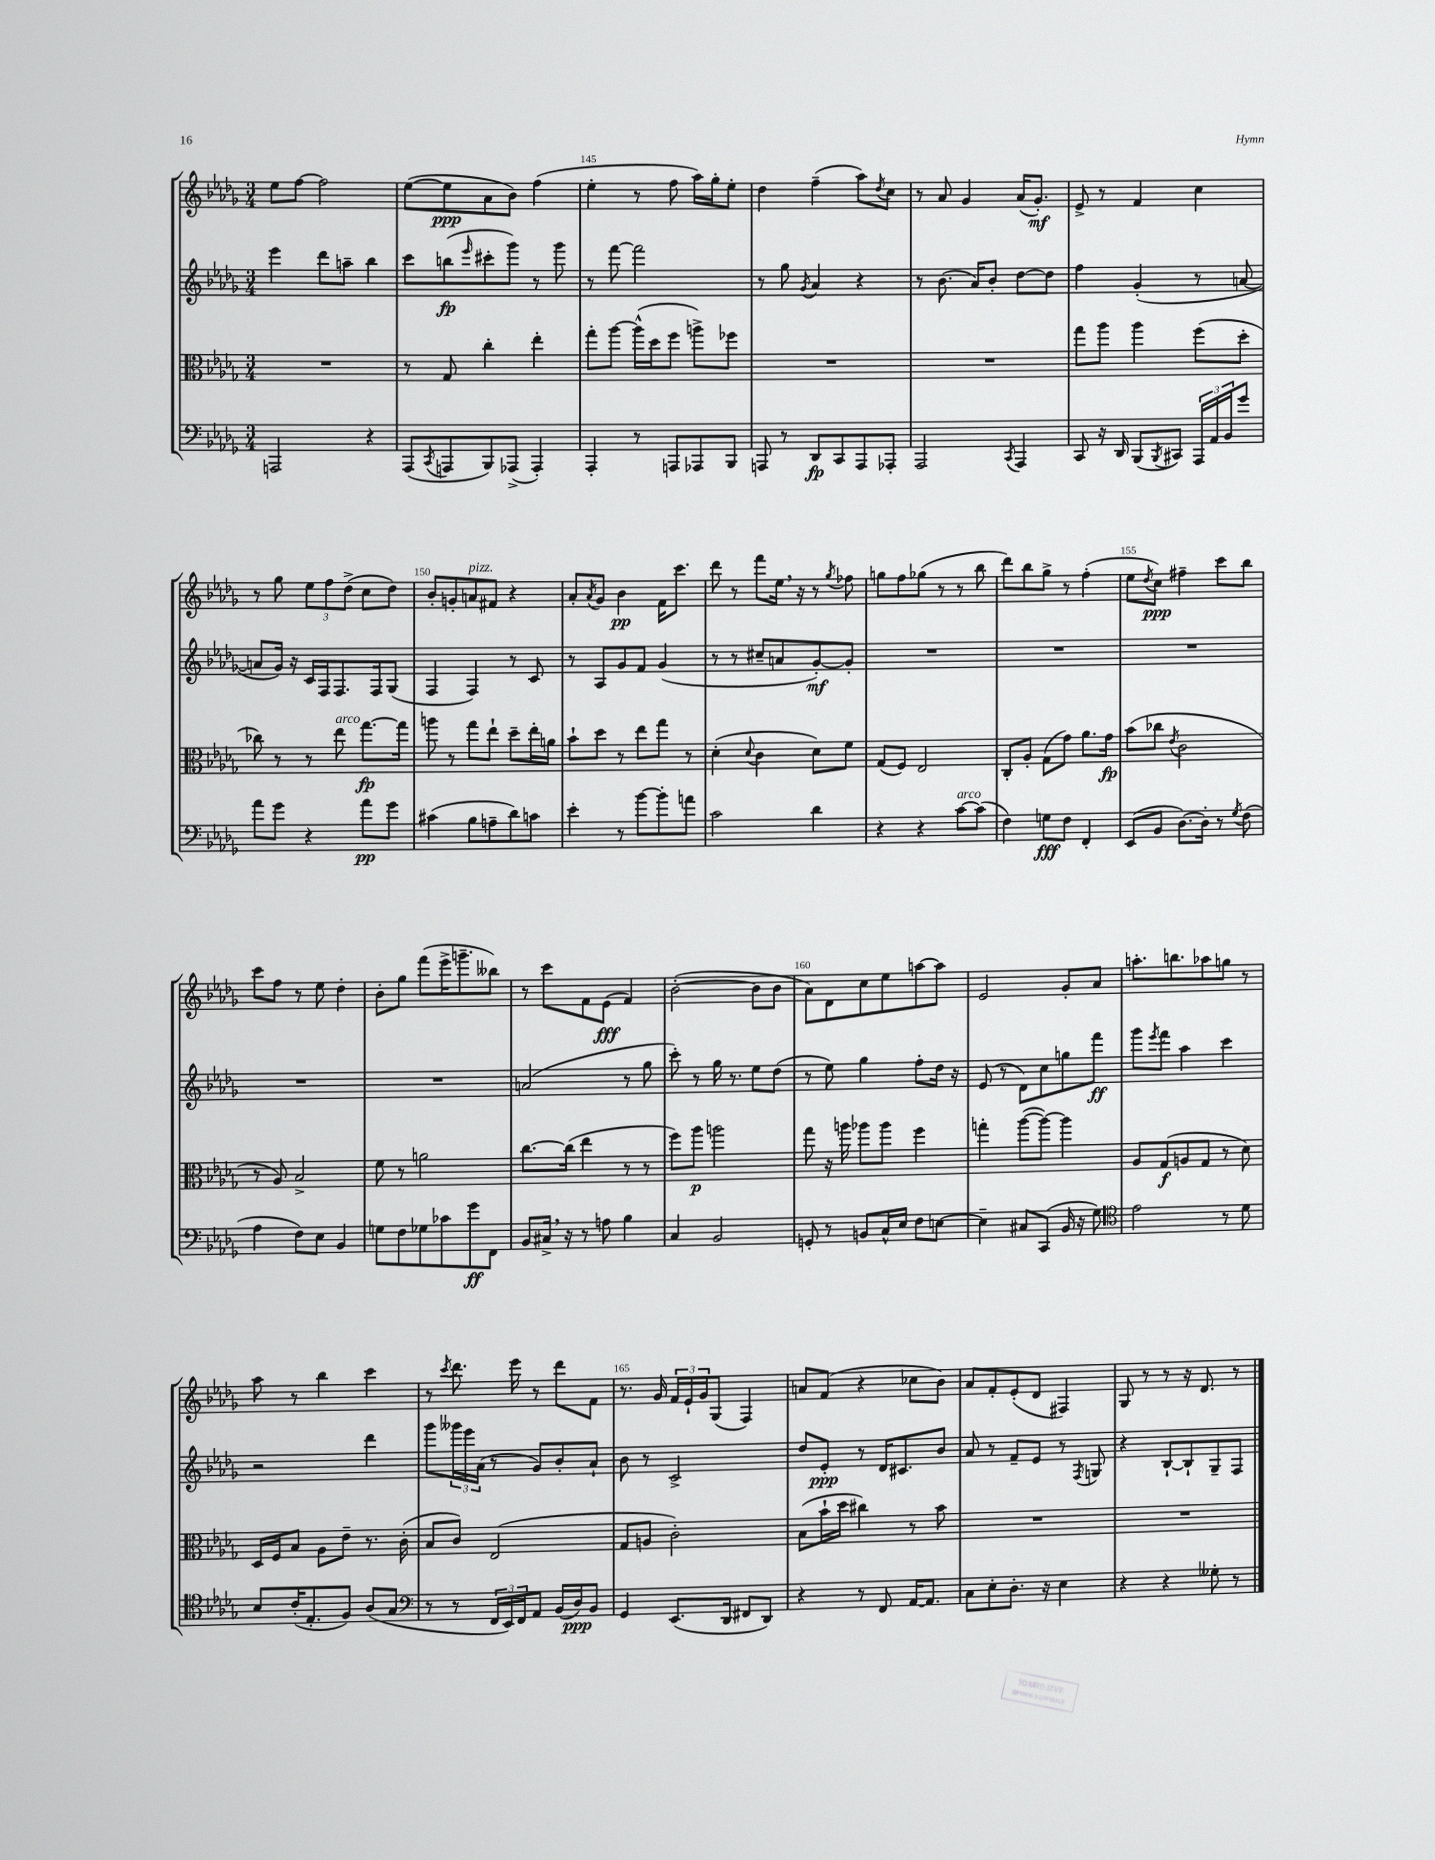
<<
\new StaffGroup <<
\new Staff = "s0" {
    \clef treble \key des \major \numericTimeSignature \time 3/4
    ees''8 f''8~ f''2 |
    ees''8~( ees''8\ppp aes'8 bes'8) f''4( |
    ees''4-. r8 f''8 aes''16) ges''16-. ees''8-. |
    des''4 f''4--( aes''8) \acciaccatura { des''8 } c''8 |
    r8 aes'8 ges'4 aes'16( ges'8.-.\mf) |
    ees'8-> r8 f'4 c''4 |
    r8 ges''8 \tuplet 3/2 { ees''8 f''8 des''8->( } c''8 des''8) |
    bes'8-. g'8-. a'8^\markup { \italic "pizz." } fis'8 r4 |
    aes'8-. \acciaccatura { aes'8 } ges'8 bes'4\pp f'16 c'''8. |
    des'''8 r8 f'''8 ees''16 \breathe r16 r8 \acciaccatura { ges''8 } fes''8 |
    g''8 f''8 ges''8( r8 r8 bes''8 |
    des'''8) bes''8 ges''8-> r8 f''4-.( |
    ees''8 \acciaccatura { des''8 } c''8\ppp) fis''4-- c'''8 bes''8 |
    c'''8 f''8 r8 ees''8 des''4-. |
    bes'8-. ges''8 f'''8( ees'''16-> g'''8.-- beses''8) |
    r8 c'''8 f'8 ees'8\fff( f'4) |
    bes'2~-.( bes'8 bes'8 |
    aes'8) des'8 c''8 ees''8 a''8~ a''8 |
    ees'2 ges'8-. aes'8 |
    a''8.-. b''8. aes''8 g''8 r8 |
    aes''8 r8 bes''4 c'''4 |
    r8 \acciaccatura { c'''8 } des'''8. ees'''16 r8 des'''8 f'8 |
    r8. ges'16 \tuplet 3/2 { f'16 ees'16-! ges'16 } ges8( f4) |
    a'8 f'8( r4 ces''8 bes'8) |
    aes'8 f'8-. ees'8-.( des'8 fis4) |
    ges8 r8 r8 r16 des'8. r8 \bar "|." |
}
\new Staff = "s1" {
    \clef treble \key des \major \numericTimeSignature \time 3/4
    ees'''4 des'''8 a''8-- bes''4 |
    c'''8 b''8\fp( \grace { ees'''16 } cis'''8-. ges'''8) r8 ges'''8 |
    r8 f'''8~ f'''2 |
    r8 ges''8 \acciaccatura { ges'8 } aes'4 r4 |
    r8 bes'8.( aes'16) bes'8-. des''8~ des''8 |
    f''4 ges'4-.( r8 a'8~ |
    a'8 ges'16) r16 c'16 f16 f8. f16 ges8( |
    f4 f4) r8 c'8 |
    r8 aes8 ges'8 f'8 ges'4( |
    r8 r8 cis''8-- a'8 ges'8~-.\mf) ges'8-. |
    R2. |
    R2. |
    R2. |
    R2. |
    R2. |
    a'2( r8 ges''8 |
    c'''8-.) r8 ges''16 r8. ees''8 des''8( |
    r8 ees''8) ges''4 f''8-. des''16 r16 |
    ees'8( r8 des'8) c''8 g''8 f'''8\ff |
    ges'''8 \acciaccatura { ees'''8 } f'''8 aes''4 c'''4 |
    r2 des'''4 |
    ges'''8 \tuplet 3/2 { geses'''16 ees'''16 aes'16( } r8 ges'8) bes'8-. aes'8-! |
    bes'8 r8 c'2-> |
    des''8 ees'8-.\ppp r8 des'16 cis'8. bes'8 |
    aes'8 r8 f'8-- ees'8 r8 \acciaccatura { f8 } g8 |
    r4 bes8~-! bes8-! ges8-- f8 \bar "|." |
}
\new Staff = "s2" {
    \clef alto \key des \major \numericTimeSignature \time 3/4
    R2. |
    r8 ges8 c''4-. ees''4-. |
    ges''8-. aes''8~ aes''16-^( des''16 f''8 a''8->) fes''8 |
    R2. |
    R2. |
    ges''8 aes''8 aes''4 f''8( des''8-. |
    ces''8) r8 r8 ees''8^\markup { \italic "arco" } ges''8.~\fp ges''16 |
    a''8 r8 ges''8 ees''8-! des''8-- ees''16-. a'16 |
    bes'8-! des''8 r8 ees''8 ges''8 r8 |
    des'4-.( \appoggiatura { des'8 } c'4 des'8) f'8 |
    ges8( f8) ees2 |
    c8-. aes8-. ges8( ges'8) aes'8. ges'16\fp |
    bes'8( ces''8 \acciaccatura { ees'8 } c'2 |
    r8 aes8) bes2-> |
    f'8 r8 a'2 |
    c''8.~ c''16( ees''4 r8 r8 |
    f''8) aes''8\p a''2 |
    ges''8 r16 a''16 aes''8 aes''8 f''4 |
    g''4-. aes''8~( aes''8~) aes''4 |
    aes8 ges8\f( a8 ges8 r8 des'8) |
    des16 f16 bes8 aes8 ees'8-- r8. c'16-.( |
    bes8 c'8) ees2( |
    ges8 a8 c'2-.) |
    bes8( bes'16-! des''16 cis''4) r8 bes'8 |
    R2. |
    R2. \bar "|." |
}
\new Staff = "s3" {
    \clef bass \key des \major \numericTimeSignature \time 3/4
    a,,2 r4 |
    aes,,8( \acciaccatura { c,8 } a,,8 bes,,8) aes,,8->( aes,,4-.) |
    aes,,4-. r8 a,,8 aes,,8 bes,,8 |
    a,,8 r8 des,8\fp c,8 a,,8 aes,,8-. |
    aes,,2 \acciaccatura { c,8 } aes,,4 |
    c,8 r16 des,16 bes,,8( \acciaccatura { bes,,8 } cis,8) \tuplet 3/2 { aes,,16 aes,16 bes,16 } ges'8 |
    aes'8 ges'8 r4 aes'8\pp ges'8 |
    cis'4( bes8 a8-- des'8) c'8 |
    ees'4-. r8 bes'8~ bes'8-. a'8 |
    c'2 des'4 |
    r4 r4 c'8~^\markup { \italic "arco" } c'8( |
    f4) g8\fff f8 f,4-. |
    ees,8( bes,8 des8.~) des16-. r8 \acciaccatura { ges8 } f8( |
    aes4 f8) ees8 bes,4 |
    g8 f8 ges8 ces'8 ges'8\ff f,8 |
    bes,8 cis16-> \breathe r16 r8 a8 bes4 |
    c4 bes,2 |
    g,8-. r8 b,8 c16-^ ees16 f8 e8~ |
    e4-- cis8 c,8( bes,16 r16 ges8) |
    \clef tenor ees'2 r8 des'8 |
    bes8 c'16-.( ees8.-. f8) aes8( ges8 |
    \clef bass r8 r8 \tuplet 3/2 { f,16 ees,16) f,16 } aes,8 bes,16( des16\ppp) bes,8 |
    ges,4 ees,8.( des,16 fis,8 des,8) |
    r4 r8 f,8 aes,16~ aes,8. |
    c8 ees8-. des8.-. r16 ees4 |
    r4 r4 geses8-. r8 \bar "|." |
}
>>
>>
\layout { \context { \Score currentBarNumber = #143 \override BarNumber.break-visibility = ##(#f #t #t) barNumberVisibility = #(every-nth-bar-number-visible 5) } }
